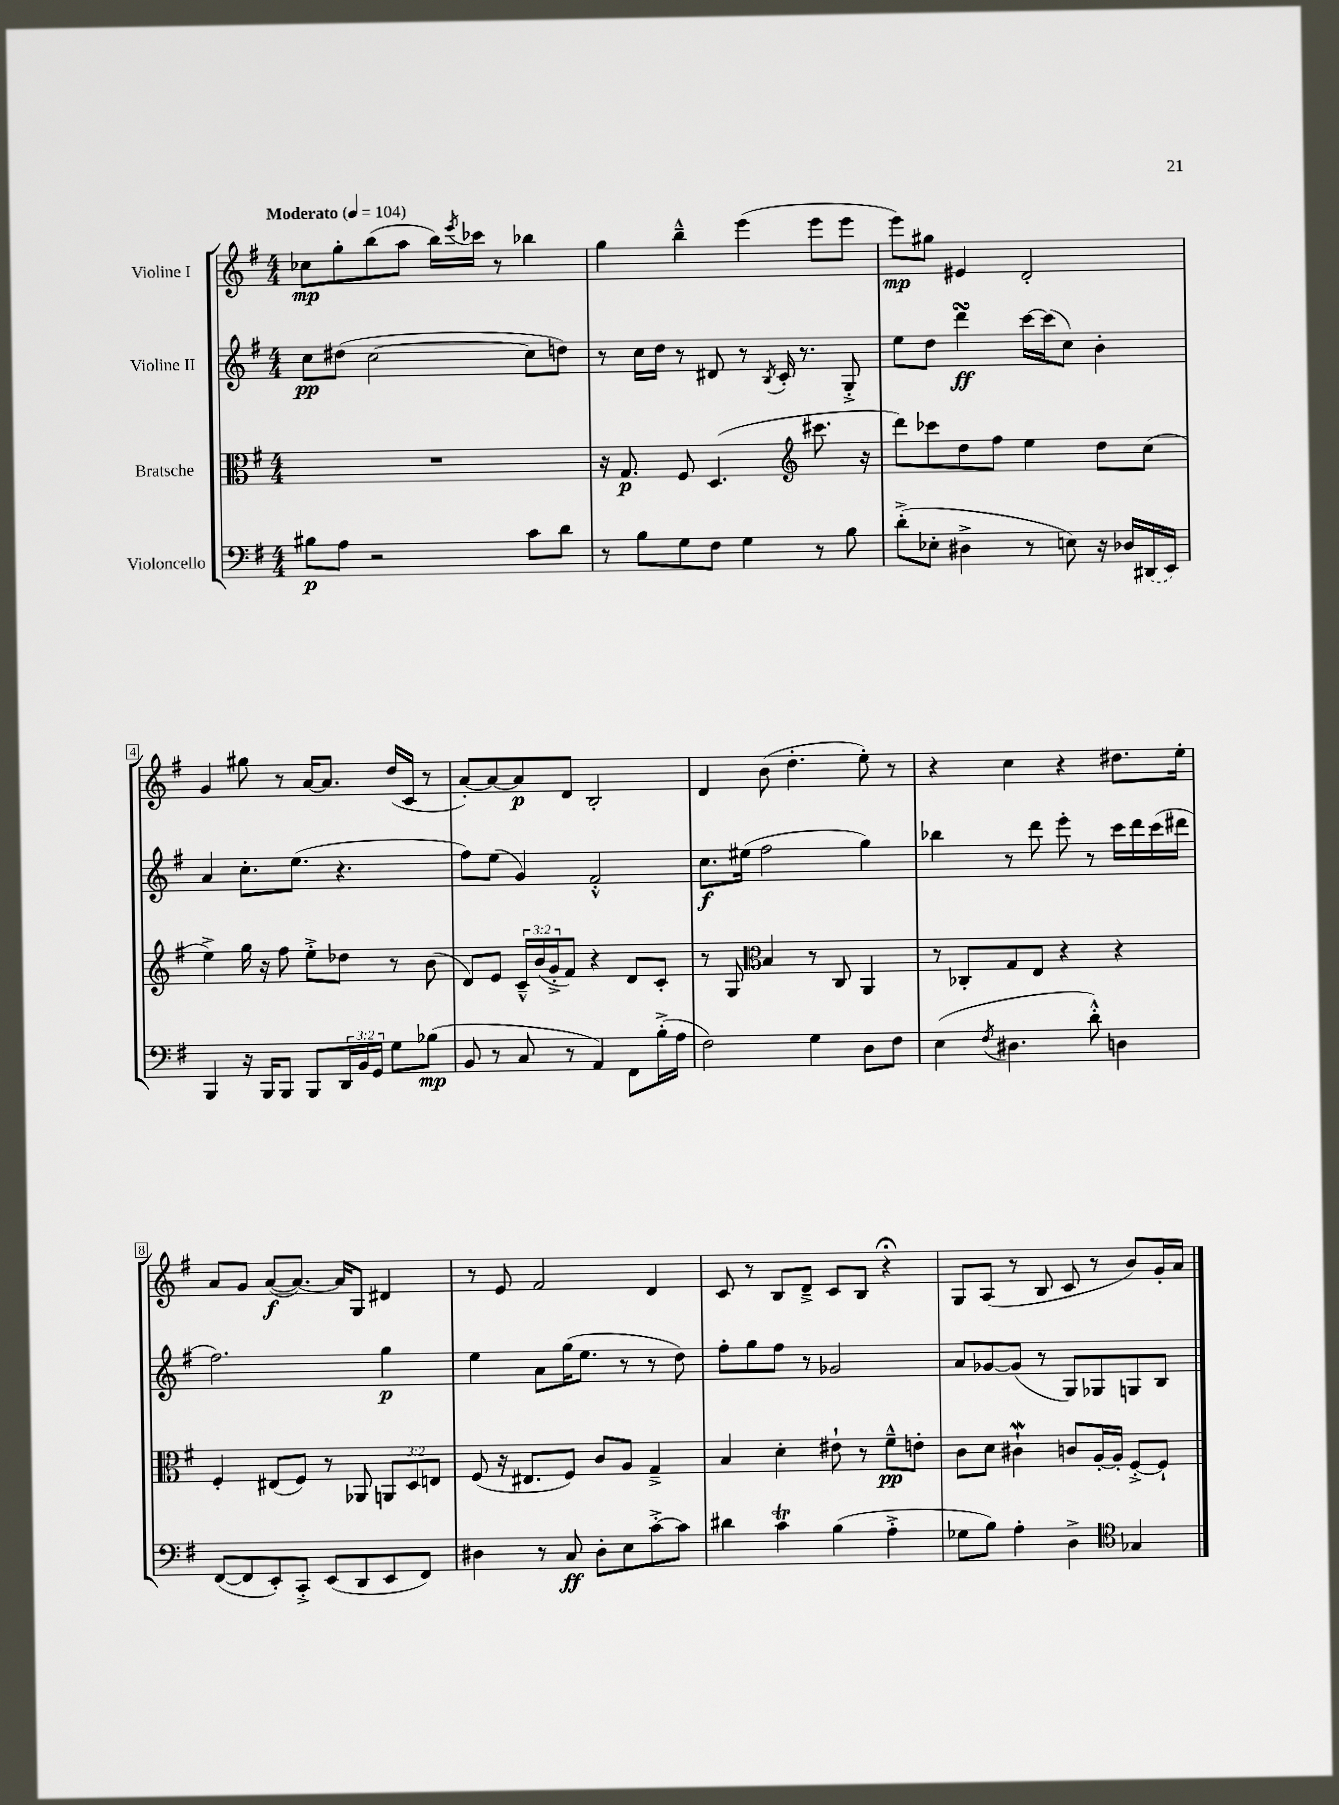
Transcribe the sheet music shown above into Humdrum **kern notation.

**kern	**kern	**kern	**kern
*staff4	*staff3	*staff2	*staff1
*clefF4	*clefC3	*clefG2	*clefG2
*k[f#]	*k[f#]	*k[f#]	*k[f#]
*M4/4	*M4/4	*M4/4	*M4/4
*MM104	*MM104	*MM104	*MM104
8B#\L	1r	8cc\L	8cc-\L
8A\J	.	(8dd#\J	8gg'\
2r	.	[2cc\	(8bb\
.	.	.	8aa\J
.	.	.	16bb\LL)
.	.	.	8qeee/
.	.	.	16ccc-\JJ
.	.	.	8r
8c\L	.	8cc\]L	4bb-\
8d\J	.	8dd\J)	.
=	=	=	=
8r	16r	8r	4gg\
.	8.G/	.	.
8B\L	.	16cc\LL	.
.	.	16dd\JJ	.
8G\	8F#/	8r	4bb~^^\
8F#\J	(4.D/	8d#/	.
4G\	.	8r	(4eee\
.	.	8qB/	.
.	.	16c'/	.
.	.	8.r	.
*	*clefG2	*	*
8r	8.ccc#\	.	8eee\L
8B\	.	8G'^/	8eee\J
.	16r	.	.
=	=	=	=
(8d'^\L	8ddd\L)	8ee\L	8eee\L)
8E-'\J	8ccc-\	8dd\J	8gg#\J
4D#^\	8dd\	4ddd\	4e#/
.	8ff#\J	.	.
8r	4ee\	[16ccc\LL	2d'/
.	.	(16ccc\]J	.
8E\)	.	8cc\J)	.
16r	8dd\L	4b'\	.
16D-/LL	.	.	.
(16DD#/	(8cc\J	.	.
16EE/JJ)	.	.	.
=	=	=	=
4BBB/	4ee^\)	4a/	4g/
16r	16gg\	8.cc'\L	8gg#\
16BBB/LK	16r	.	.
8BBB/J	8ff#\	.	8r
.	.	(8.ee\J	.
8BBB/L	8ee'^\L	.	[16a/LK
.	.	.	8.a/]J
24DD/L	8dd-\J	4.r	.
24BB/	.	.	.
24GG/JJ	.	.	.
8G\L	8r	.	(16dd/LL
.	.	.	16c/JJ
(8B-\J	(8b\	.	8r
=	=	=	=
8BB/	8d/L)	8ff#\L)	[8a'/L)
8r	8e/J	(8ee\J	8a/_
8C/	24c~^^/LL	4g/)	8a/]
.	(24b/	.	.
.	24g'^/J	.	.
8r	8f#/J)	.	8d/J
4AA/)	4r	2f#'^^/	2B'/
8FF#\L	8d/L	.	.
(16B'^\L	8c'/J	.	.
16A\JJ	.	.	.
=	=	=	=
2F#\)	8r	8.cc\L	4d/
.	8G/	.	.
.	.	(16ee#\Jk	.
*	*clefC3	*	*
.	4B/	2ff#\	(8b\
.	.	.	4.dd'\
4G\	8r	.	.
.	8C/	.	.
8D\L	4AA/	4gg\)	8ee'\)
8F#\J	.	.	8r
=	=	=	=
(4E\	8r	4bb-\	4r
.	8C-'/L	.	.
8qF#/	.	.	.
4.D#\	8G/	8r	4cc\
.	8E/J	8ddd\	.
.	4r	8eee'\	4r
8d'^^\)	.	8r	.
4D\	4r	16ccc\LL	8.dd#\L
.	.	16ddd\	.
.	.	(16ccc\	.
.	.	16ddd#\JJ	16ee'\Jk
=	=	=	=
([8FF#/L	4F#'/	2.ff#\)	8a/L
8FF#/]	.	.	8g/J
8EE'/)	(8E#/L	.	([8a/L
8CC'^/J	8F#/J)	.	8.a/_J)
(8EE/L	8r	.	.
.	.	.	16a/]LK
8DD/	8AA-/	.	8G/J
8EE/	12AA/L	4gg\	4d#/
.	12D/	.	.
8FF#/J)	.	.	.
.	12E/J	.	.
=	=	=	=
4D#\	(8F#/	4ee\	8r
.	16r	.	8e/
.	8.E#/L	.	.
8r	.	8a\L	2f#/
8C/	8F#/J)	(16gg\K	.
.	.	8.ee\J	.
8D#'\L	8c/L	.	.
8E\	8A/J	8r	.
[8c'^\	4G~^/	8r	4d/
8c\]J	.	8dd\)	.
=	=	=	=
4d#\	4B/	8ff#'\L	8c/
.	.	8gg\	8r
4c\	4d'\	8ff#\J	8B/L
.	.	8r	8d~^/J
(4B\	8e#`\	2g-/	8c/L
.	8r	.	8B/J
4A'^\	8f#~^^\L	.	4r;
.	8e'\J	.	.
=	=	=	=
8G-\L	8c\L	8a/L	8G/L
8B\J)	8d\J	[8g-/	(8A/J
4A'\	4c#`\	(8g-/]J	8r
.	.	8r	8B/
4D^\	8c/L	8G/L)	8c/
.	[16A'/L	8G-/	8r
.	16A'/]JJ	.	.
*clefC4	*	*	*
4G-/	[8F#'^/L	8G/	8b/L)
.	8F#`/]J	8B/J	16g'/L
.	.	.	16a/JJ
==	==	==	==
*-	*-	*-	*-
